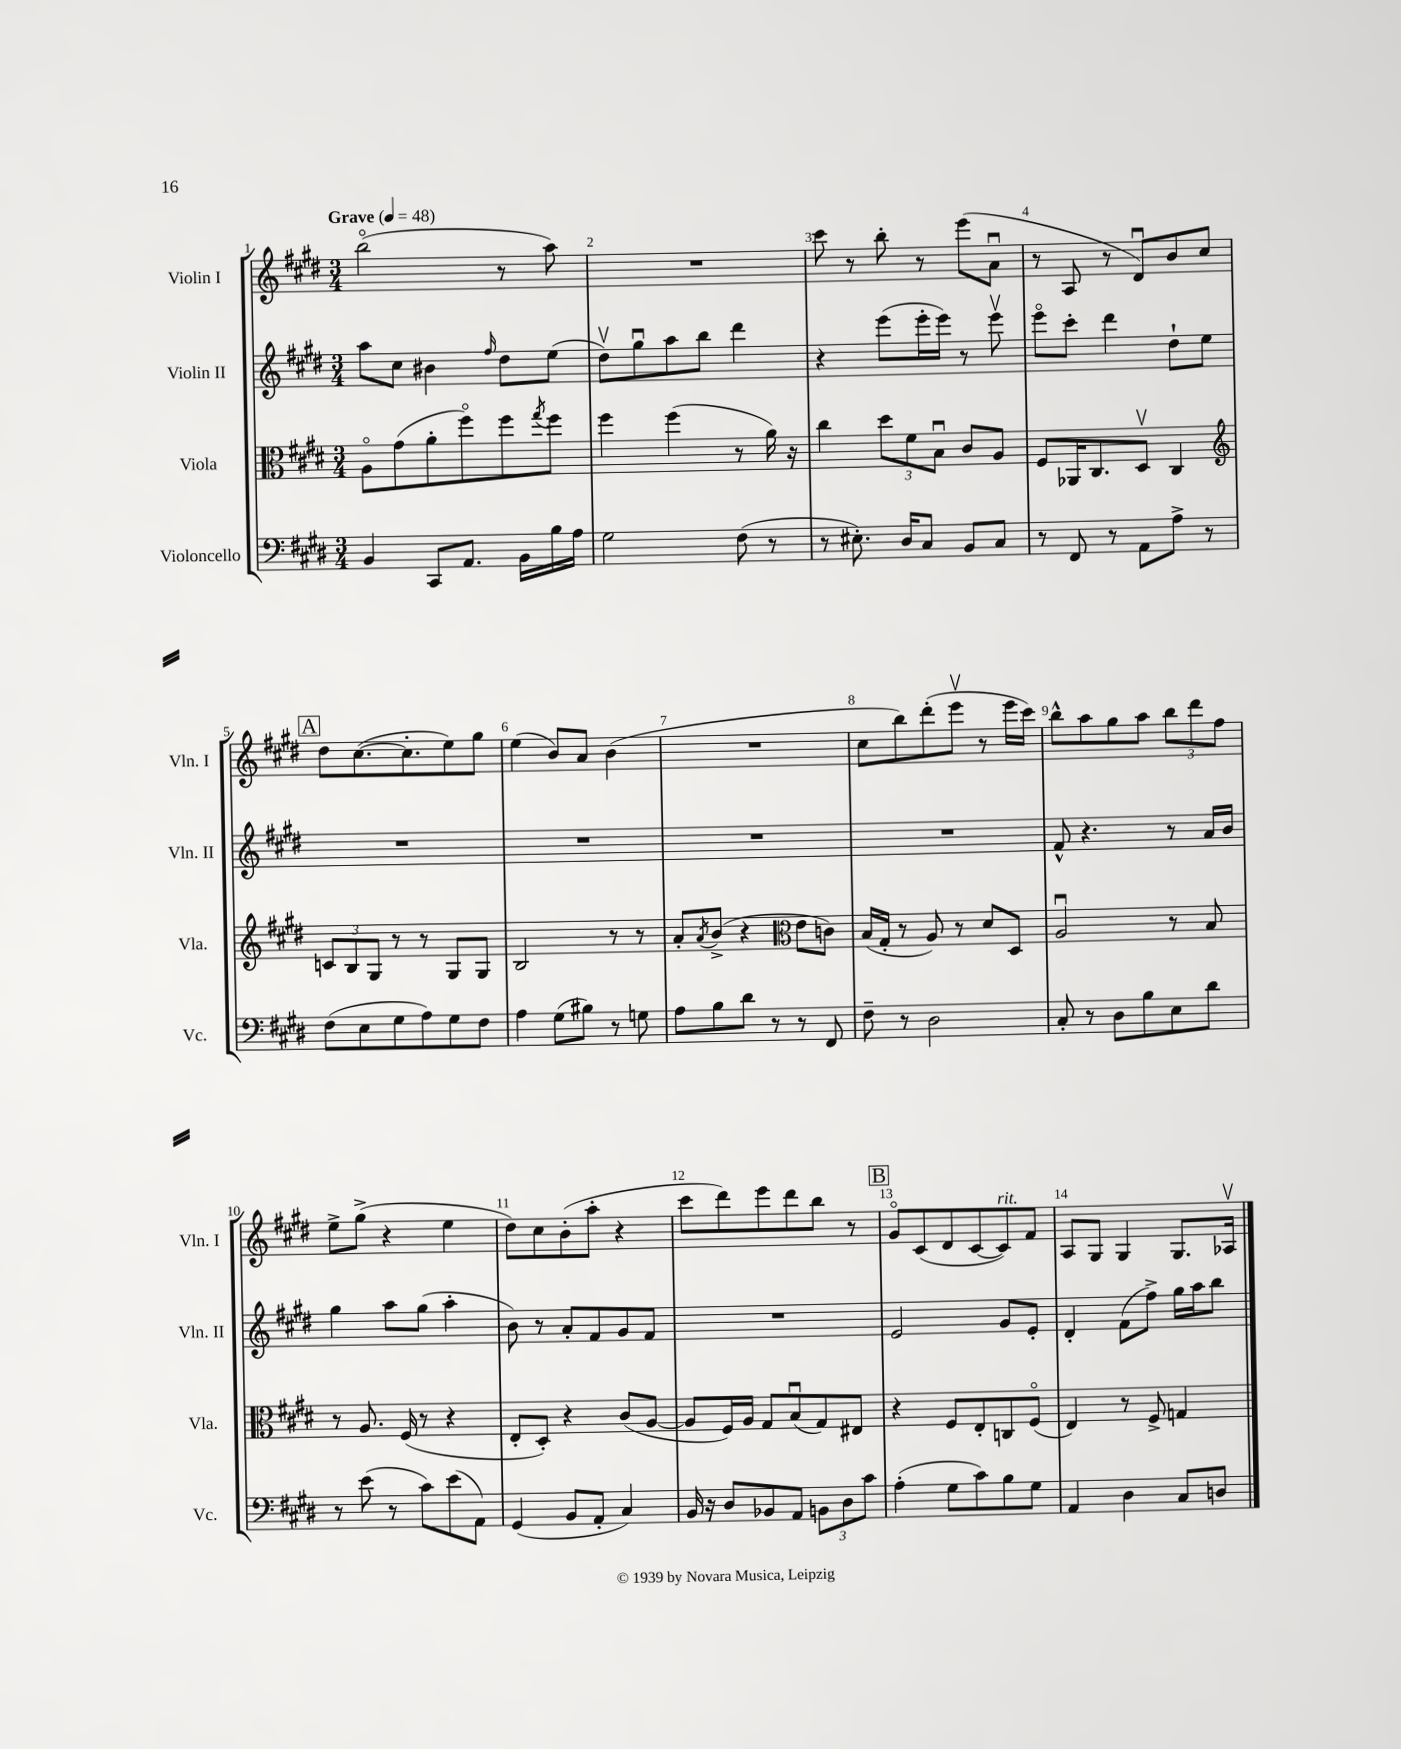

**kern	**kern	**kern	**kern
*part4	*part3	*part2	*part1
*staff4	*staff3	*staff2	*staff1
*I"Violoncello	*I"Viola	*I"Violin II	*I"Violin I
*I'Vc.	*I'Vla.	*I'Vln. II	*I'Vln. I
*clefF4	*clefC3	*clefG2	*clefG2
*k[f#c#g#d#]	*k[f#c#g#d#]	*k[f#c#g#d#]	*k[f#c#g#d#]
*M3/4	*M3/4	*M3/4	*M3/4
*MM48	*MM48	*MM48	*MM48
=1	=1	=1	=1
!	!	!	!LO:TX:a:B:t=Grave
4BB/	8A\L	8aa\L	(2bb\
.	(8g#\	8cc#\J	.
8CC#/L	8a'\	4b#X\	.
8.AA/J	8ff#\)	.	.
.	.	16qqff#/	.
.	8ff#\	8dd#\L	8r
16BB\LL	.	.	.
.	8qgg#/	.	.
16B\	8ff#\J	(8ee\J	8aa\)
16A\JJ	.	.	.
=2	=2	=2	=2
2G#\	4ff#\	8dd#v\L)	2.r
.	.	8gg#u\	.
.	(4ff#\	8aa\	.
.	.	8bb\J	.
(8F#\	8r	4ddd#\	.
8r	16a\)	.	.
.	16r	.	.
=3	=3	=3	=3
8r	4cc#\	4r	8ccc#\
8.E#X'\)	.	.	8r
.	12dd#\L	(8eee\L	8bb'\
16D#/KL	.	.	.
.	12f#\	.	.
8C#/J	.	16eee'\L	8r
.	12Bu\J	.	.
.	.	16eee\JJ)	.
8BB/L	8c#/L	8r	(8eee\L
8C#/J	8A/J	8eeev\	8au\J
=4	=4	=4	=4
8r	8F#/L	8eee\L	8r
8FF#/	16AA-X/K	8ccc#'\J	8A/
.	8.C#/	.	.
8r	.	4ddd#\	8r
8AA\L	8D#v/J	.	8d#u/L)
8A^\J	4C#/	8dd#`\L	8b/
8r	.	8ee\J	8cc#/J
!!LO:LB:g=z
!!LO:REH:place=s1:t=A
=5	=5	=5	=5
*	*clefG2	*	*
(8F#\L	12cn/L	2.r	8dd#\L
.	12B/	.	.
8E\	.	.	([8.cc#\
.	12G#/J	.	.
8G#\	8r	.	.
.	.	.	8.cc#'\]
8A\)	8r	.	.
8G#\	8G#/L	.	8ee\)
8F#\J	8G#/J	.	8gg#\J
=6	=6	=6	=6
4A\	2B/	2.r	(4ee\
(8G#\L	.	.	8b/L)
8B#X\J)	.	.	8a/J
8r	8r	.	(4b\
8Gn\	8r	.	.
=7	=7	=7	=7
8A\L	8a'/L	2.r	2.r
.	8qa/	.	.
8B\	(8b^/J	.	.
8d#\J	4r	.	.
8r	.	.	.
*	*clefC3	*	*
8r	8e\L	.	.
8FF#/	8cn\J)	.	.
=8	=8	=8	=8
8F#~\	(16B/LL	2.r	8cc#\L
.	16G#'/JJ	.	.
8r	8r	.	8bb\)
2D#\	8A/)	.	(8ddd#'\
.	8r	.	8eeev\J
.	8d#/L	.	8r
.	8D#/J	.	16eee\LL
.	.	.	16ccc#\JJ)
=9	=9	=9	=9
8C#'/	2Au/	8f#^^/	8bb^^\L
8r	.	4.r	8aa\
8D#\L	.	.	8gg#\
8B\	.	.	8aa\J
8E\	8r	8r	12bb\L
.	.	.	12ddd#\
8d#\J	8B/	16a/LL	.
.	.	.	12ff#\J
.	.	16b/JJ	.
!!LO:LB:g=z
=10	=10	=10	=10
8r	8r	4gg#\	8ee^\L
(8e\	8.A/	.	(8gg#^\J
8r	.	8aa\L	4r
.	(16F#/	.	.
8c#\L)	8r	(8gg#\J	.
(8e\	4r	4aa'\	4ee\
8AA\J)	.	.	.
=11	=11	=11	=11
(4GG#/	8E'/L	8b\)	8dd#\L)
.	8D#'/J)	8r	8cc#\
8BB/L	4r	8a'/L	(8b'\
8AA'/J	.	8f#/	8aa'\J
4C#/)	(8c#/L	8g#/	4r
.	[8A/J	8f#/J	.
=12	=12	=12	=12
16BB/	8A/L]	2.r	8ccc#\L
16r	.	.	.
8D#/L	16F#/L)	.	8ddd#\)
.	16A/JJ	.	.
8BB-X/	8G#/L	.	8eee\
8AA/J	(8Bu/	.	8ddd#\
12BBn\L	8G#/)	.	8bb\J
12D#\	.	.	.
.	8E#X/J	.	8r
12c#\J	.	.	.
!!LO:REH:place=s1:t=B
=13	=13	=13	=13
(4A'\	4r	2e/	8g#/L
.	.	.	(8c#/
8G#\L	8F#/L	.	8d#/
8c#\)	8E'/	.	[8c#/
!	!	!	!LO:TX:a:i:t=rit.
8B\	8Cn/	8g#/L	8c#/])
8G#\J	(8F#/J	8e'/J	8f#/J
=14	=14	=14	=14
4AA/	4E/)	4d#'/	8A/L
.	.	.	8G#/J
4D#\	8r	(8f#\L	4G#/
.	8F#^/	8ff#^\J)	.
8C#/L	4Gn/	16gg#\LL	8.G#/L
.	.	16aa\J	.
8Dn/J	.	8bb\J	.
.	.	.	16A-Xv/Jk
==	==	==	==
*-	*-	*-	*-
